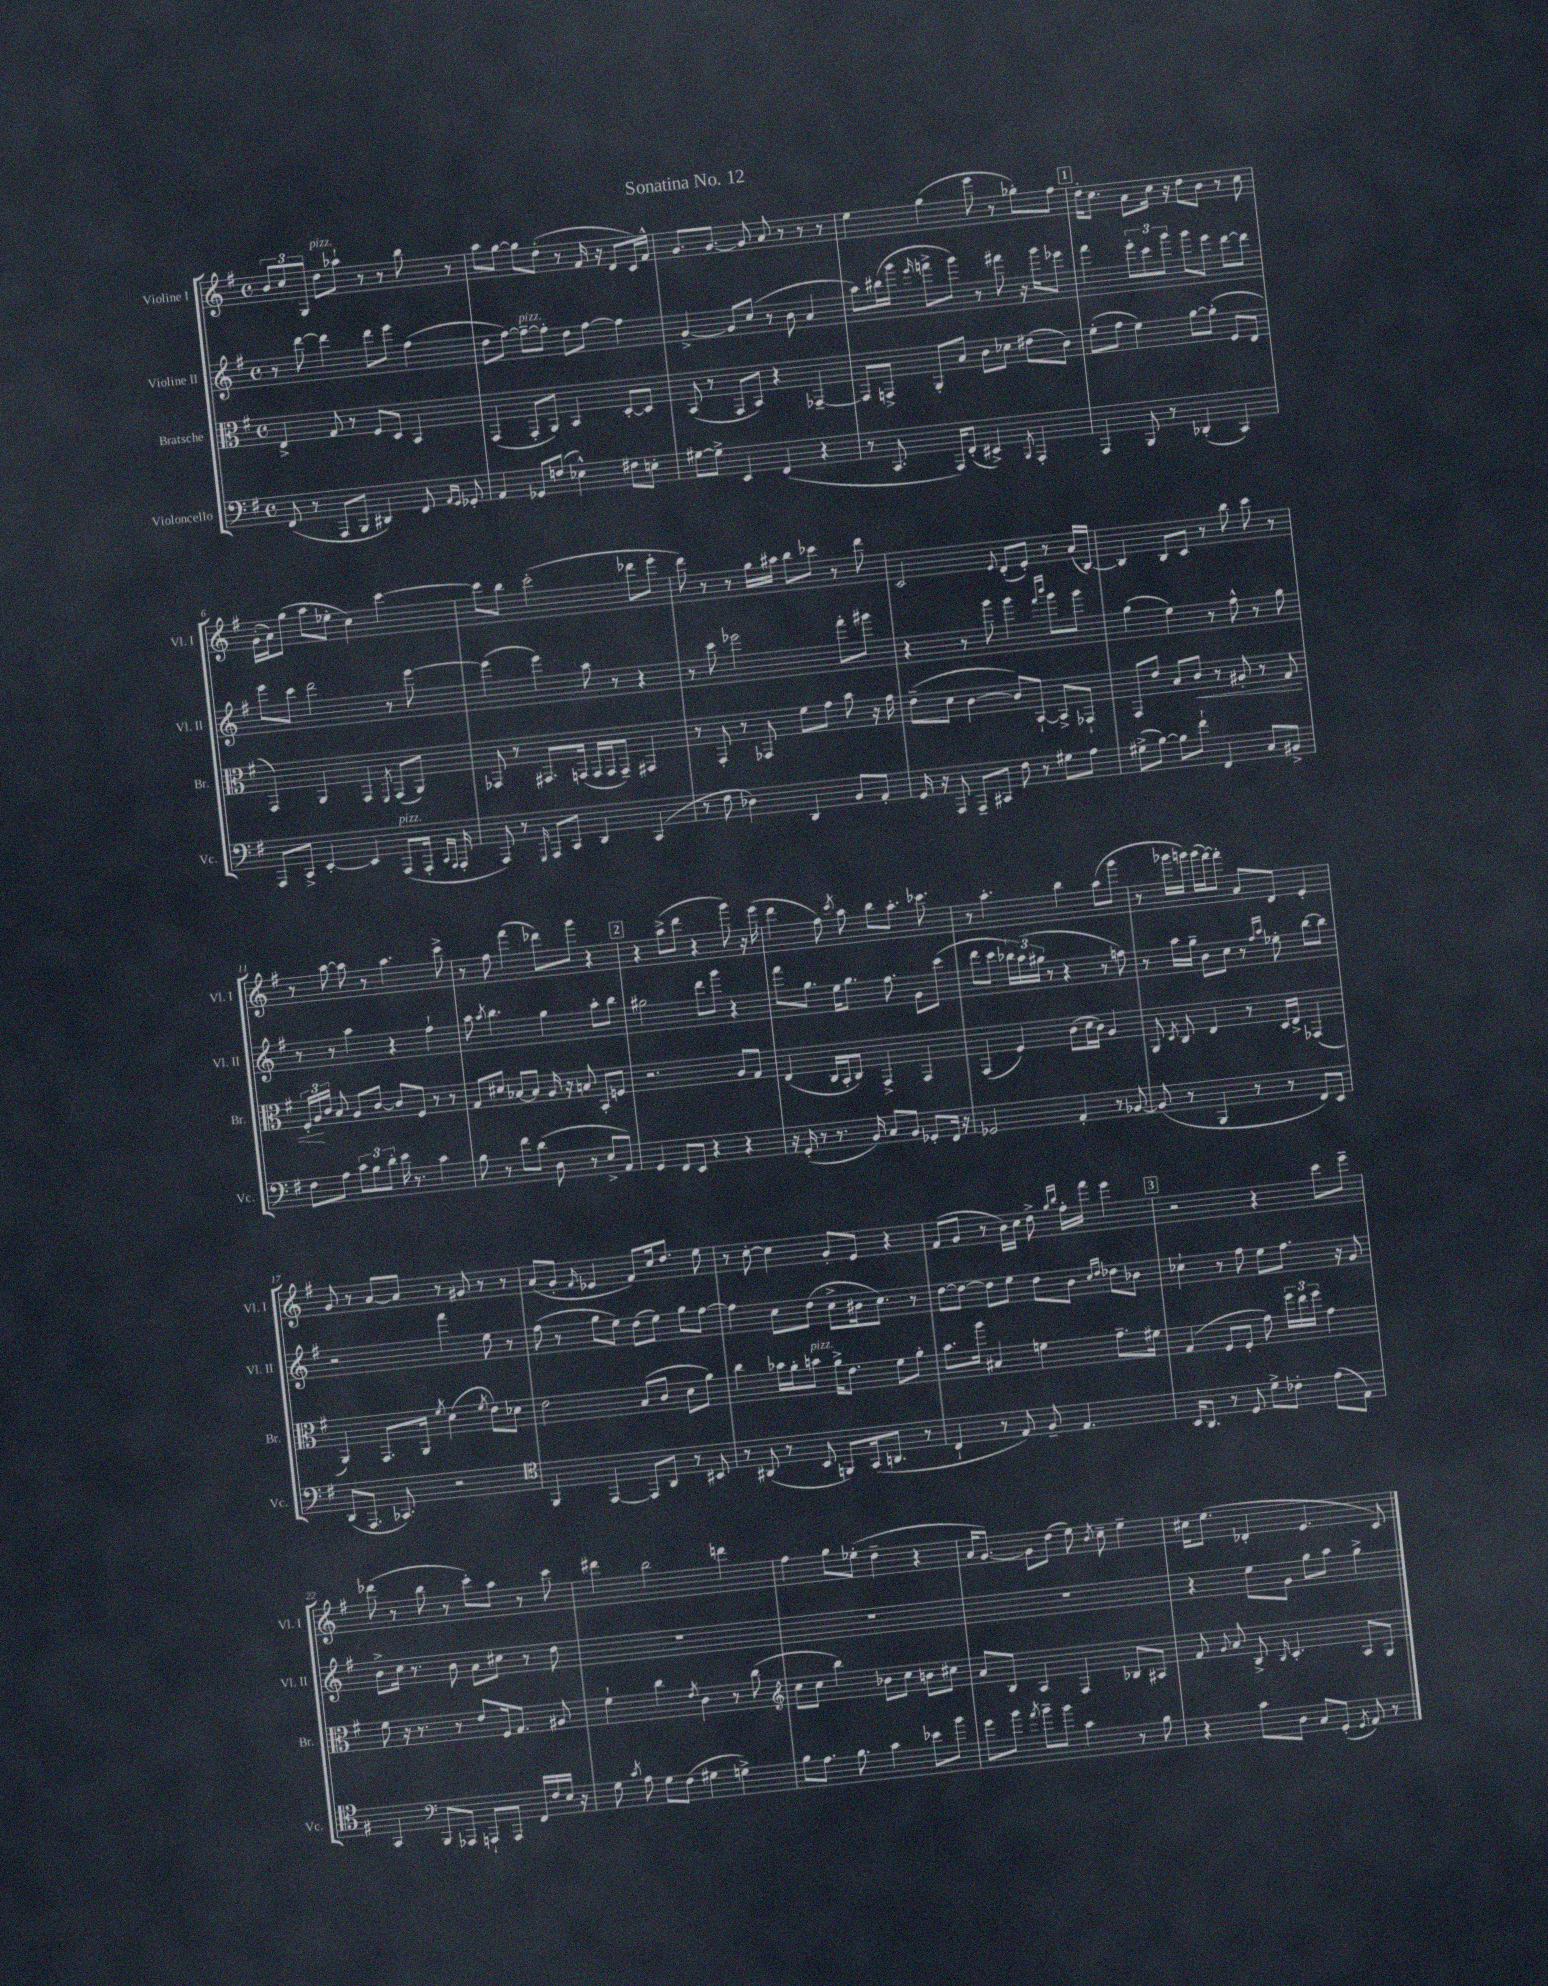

**kern	**kern	**kern	**kern
*staff4	*staff3	*staff2	*staff1
*clefF4	*clefC3	*clefG2	*clefG2
*k[f#]	*k[f#]	*k[f#]	*k[f#]
*M4/4	*M4/4	*M4/4	*M4/4
*met(c)	*met(c)	*met(c)	*met(c)
(8FF#	4E^	8r	12b
.	.	.	12cc
8r	.	[8ddd	.
.	.	.	12G
8AAA	8G	4ddd]	8dd
8BBB	8r	.	8aa-`
4DD#)	8F#	8ddd	8r
.	8D	8eee	8r
8FF#	4BB	(4ff#	8bb
16qqAA	.	.	.
16qqGG	.	.	.
8GG-'	.	.	8r
=	=	=	=
4AA	(4GG	8dd	8aa
.	.	[8ff#)	[8gg
8GG-	8GG'	8ff#~_	8gg]
(8F	8AA)	8ff#']	(8dd'
4E-^^)	4BB	8dd	8r
.	.	[8ff#	16f#
.	.	.	16r
8F#	[8D'	4ff#]	8d
8E'	8D]	.	16c)
.	.	.	16f#^^
=	=	=	=
[8G#	(8BB	[4g^	8.g
8G#^]	8r	.	.
.	.	.	[8.g
4EE	8GG	8g]	.
.	8BB)	(8cc	8g]
(4FF#	4r	8r	8a
.	.	8b	8r
4r	[4GG-~	4a	8r
.	.	.	8r
=	=	=	=
8r	8GG-]	8aa)	4ee
8.CC	8GG^	(16bb#	.
.	.	16ggg	.
.	.	16qqeee	.
.	8AA'	8fff^	(4gg
16AAA)	.	.	.
(8FF#'	8B	8ggg)	.
4EE#^)	8c	8r	8eee
.	8d-	8fff#	8r
8qBBB	.	.	.
4AAA'	(8e#	16r	8gg-')
.	.	16ggg	.
.	8c)	8eee-	8ff#
=	=	=	=
4AAA	(8f#'	4fff#	16dd'
.	.	.	8.cc
.	8g	.	.
8BBB	4f#)	12eee'	8a
.	.	12ccc	.
8r	.	.	16cc
.	.	12ggg	.
.	.	.	16r
(4DD-'	[8a	8ggg	8dd
.	(8a']	8eee	8b
4CC)	8F#	[8ddd	8r
.	8E	8ddd]	8cc
=	=	=	=
8AAA	4GG)	8eee	(16g'
.	.	.	16a)
8CC^	.	8ccc	(8gg
[4EE'	4AA	2ddd	8aa
.	.	.	8ee-'
4EE]	4GG	.	4cc)
.	8qFF#	.	.
(8AAA	(8GG	8r	[4ccc
16AAA'	8AA)	[8eee	.
16qqCC	.	.	.
16qqAAA	.	.	.
16AAA'	.	.	.
=	=	=	=
8AAA)	8GG-	(4eee]	8ccc]
8r	8r	.	8bb
16qqGGG	.	.	.
8AAA	8.GG#	4eee)	(2ccc'
8CC	.	.	.
.	(16GG	.	.
4DD	16GG	8aa	.
.	16GG	.	.
.	8GG~)	8r	.
(4CC	4GG#	4r	8ddd-
.	.	.	8eee'
=	=	=	=
8r	8r	8r	8ddd)
8F#	8GG'	8ccc	8r
4D-)	8r	2eee-	8r
.	8GG-	.	16gg
.	.	.	16aa#
4DD	8f#	.	8bb
.	8g	.	8ccc-
8BB	8b	8fff#'	8r
8AA'	16r	8ggg#	8ddd
.	16g	.	.
=	=	=	=
16GG	(8e~	4r	2c
16r	.	.	.
8AAA	8d	.	.
8AAA~	[4c	8r	.
8CC#	.	8ggg	.
.	.	.	8qqe
8F#	8c])	4ggg	(8d'
8r	[8BB`	.	8e')
.	.	16qqfff#	.
.	.	16qqbbb	.
8G#	8BB^]	8ggg	8r
8A	8GG-`	8ggg	(16a
.	.	.	[16B)
=	=	=	=
(8G#^	8GG	(4gg	4B]
[8B)	8e	.	.
8B]	8B	4ee)	8B
8f#`	8c	.	8c
4FF#	8r	8r	8r
.	8A#'	8ff#^^	8bb
8C	8r	8r	8ccc
8BB#^	8G	8gg	8r
=	=	=	=
8F#	24F#'	8r	8r
.	24A	.	.
.	24c	.	.
8A	8B	8r	[8aa
12c	8A	4aa	8aa]
12B	.	.	.
.	[8c	.	8r
12d'	.	.	.
16e	8c]	4r	4.aa
8.r	.	.	.
.	8F#	.	.
4c	8r	4ff#`	.
.	8r	.	8ccc^
=	=	=	=
8B	8G	8aa	8r
.	.	8qaa	.
8r	8d#	4.bb	8ff#
8f#	[8B-	.	(4fff#
(8d	8B-]	.	.
8D	16A	4gg	8ddd-)
.	16r	.	.
8r	8B	.	8ggg
8E^	8BB'	8aa'	4r
8AA)	8F	8bb	.
=	=	=	=
4GG	2.r	2gg#	4r
8FF#	.	.	(8aa^
8EE	.	.	8ddd
4r	.	8ddd	4r
.	.	8ggg	.
4r	8A	4r	8ggg)
.	8G	.	16r
.	.	.	(16eee
=	=	=	=
16r	(4E	8fff#	4ddd
(16GG'	.	.	.
8r	.	8.gg	.
8.r	16C	.	8ff#)
.	16BB'	16ee	.
.	.	.	8qccc
.	8C)	8.gg	8aa
16BB)	.	.	.
8C	4GG^	.	8bb
.	.	8.ff#	.
8BB	.	.	8.aa'
8GG-'	4GG	8g	.
.	.	.	8.ccc-
16FF#	.	(8ccc	.
16r	.	.	.
=	=	=	=
2GG-	(4GG	8ddd	8r
.	.	8ccc	4.aa'
.	4F#)	24bb-)	.
.	.	(24aa	.
.	.	24gg#	.
.	.	8r	.
4AA'	(8c	4r	4bb
.	16d	.	.
.	16c)	.	.
8r	4A	8r	(8aa
[8BB-	.	8ff)	8ggg
=	=	=	=
(8BB-]	8AA	8r	8r
.	8qD	.	.
8r	8C	16aa	16ggg-
.	.	16gg~	16ggg)
4BBB	4E	8b	(16ggg
.	.	.	[16fff#)
.	.	8cc	8fff#']
8r	8r	8r	8a
.	.	16qqff#	.
.	.	16qqaa	.
8r	16D	8ee-'	8d
.	16E^	.	.
8FF#)	(4GG-	[8bb	4e'
8EE	.	8bb]	.
=	=	=	=
(8DD	4AA)	2r	8g
8.AAA	.	.	8r
.	8.GG	.	[8a
8.CC-)	.	.	.
.	.	.	8a]
.	16AA	.	.
.	8qf#	.	.
2r	(4d	4fff#	8r
.	.	.	8g#
.	8qf#	.	.
.	8e)	8ee	8r
.	8d-	8r	8r
=	=	=	=
*clefC4	*	*	*
4FF#	2e	(8ff#	(8a
.	.	8r	8g'
.	.	.	16qqf#
[4EE	.	8gg	4e-
.	.	8ee)	.
8EE]	(8B	(8dd	8f#)
8AA	8c	8ee)	16cc
.	.	.	8.dd
8r	8d	8gg	.
8BB#	8a)	[8ff#	8ee
=	=	=	=
8r	4cc	4ff#]	8r
(8AA#	.	.	[8cc'
8r	16b-	8cc	4cc]
.	16a'	.	.
8BB	8b	(8dd	.
8FF)	16a^	8cc^	8g'
.	8.e	.	.
(16GG	.	16b#	8e
8.AA	.	8.cc)	.
.	8f#	.	4r
8r	8a'	8r	.
=	=	=	=
4C`	8.b	[8dd	(8f#
.	.	8dd_	8g
.	16aa	.	.
8r	4B#	8dd]	8r
8E)	.	8ee	16b)
.	.	.	16cc
8F#~	4f	8dd	8dd^
.	.	.	16qqgg
.	.	.	16qqbb
4.E	.	8b	16ff#'
.	.	.	16fff#
.	.	16qqcc	.
.	.	16qqdd	.
.	8.g~	8dd-	4eee
.	.	8b-	.
.	16f#	.	.
=	=	=	=
16BB	(4G	4cc-`	2r
8.AA	.	.	.
8r	8F#	8r	.
8D	8F#'	8ff#	.
8d^	8g)	8ee	4r
8c-'	24ff#	8.ff#	.
.	24ee	.	.
.	24ff#	.	.
(8e	4g	.	8ccc
.	.	16r	.
8E)	.	8g	8eee~
=	=	=	=
4GG	8f#	8b^	(8ddd-
.	16r	16cc	8r
.	8.r	8.r	.
*clefF4	*	*	*
8BBB	.	.	8bb
8AAA-	8r	8b	8r
8AAA`	8e	8a	8ccc')
8AAA	16F#	8cc#	8aa
.	8.G	.	.
16FF#	.	8r	8r
16F#	.	.	.
16E	8A#	8dd	8ccc
16r	.	.	.
=	=	=	=
8G	4f#`	1r	4ddd#
8qc	.	.	.
8A	.	.	.
8G	4cc	.	2bb
(8F#	.	.	.
.	8qe	.	.
4G#	4c	.	.
4G^)	8r	.	4ddd
.	(8cc	.	.
=	=	=	=
*	*clefG2	*	*
8B	8cc	1r	4ff#
8.A	8cc	.	.
.	4bb)	.	8gg
8.B	.	.	.
.	.	.	(8ee-'
4c	8b-	.	4dd~
.	8cc	.	.
8e-	8b	.	4r
8b	8cc#	.	.
=	=	=	=
8g	8a	1r	16a
.	.	.	[8.g)
8b	8B	.	.
8qa	.	.	.
8b~	4A	.	8g]
8b	.	.	(8dd
4c	4F#	.	8ee)
.	.	.	8qb
.	.	.	8cc~
8r	8B-	.	4ee~
8B	8A#	.	.
=	=	=	=
4r	8f#	4r	16cc#
.	.	.	(8.ee
.	8qqg	.	.
.	8a	.	.
8c	8B^	8ee	4d-'
.	16qqB	.	.
8D	4.c'	8g	.
8C	.	8gg	4.e
(8GG'	.	8aa	.
8qGG	.	.	.
8AA)	8A	4gg^	.
8r	8G	.	8c)
==	==	==	==
*-	*-	*-	*-
